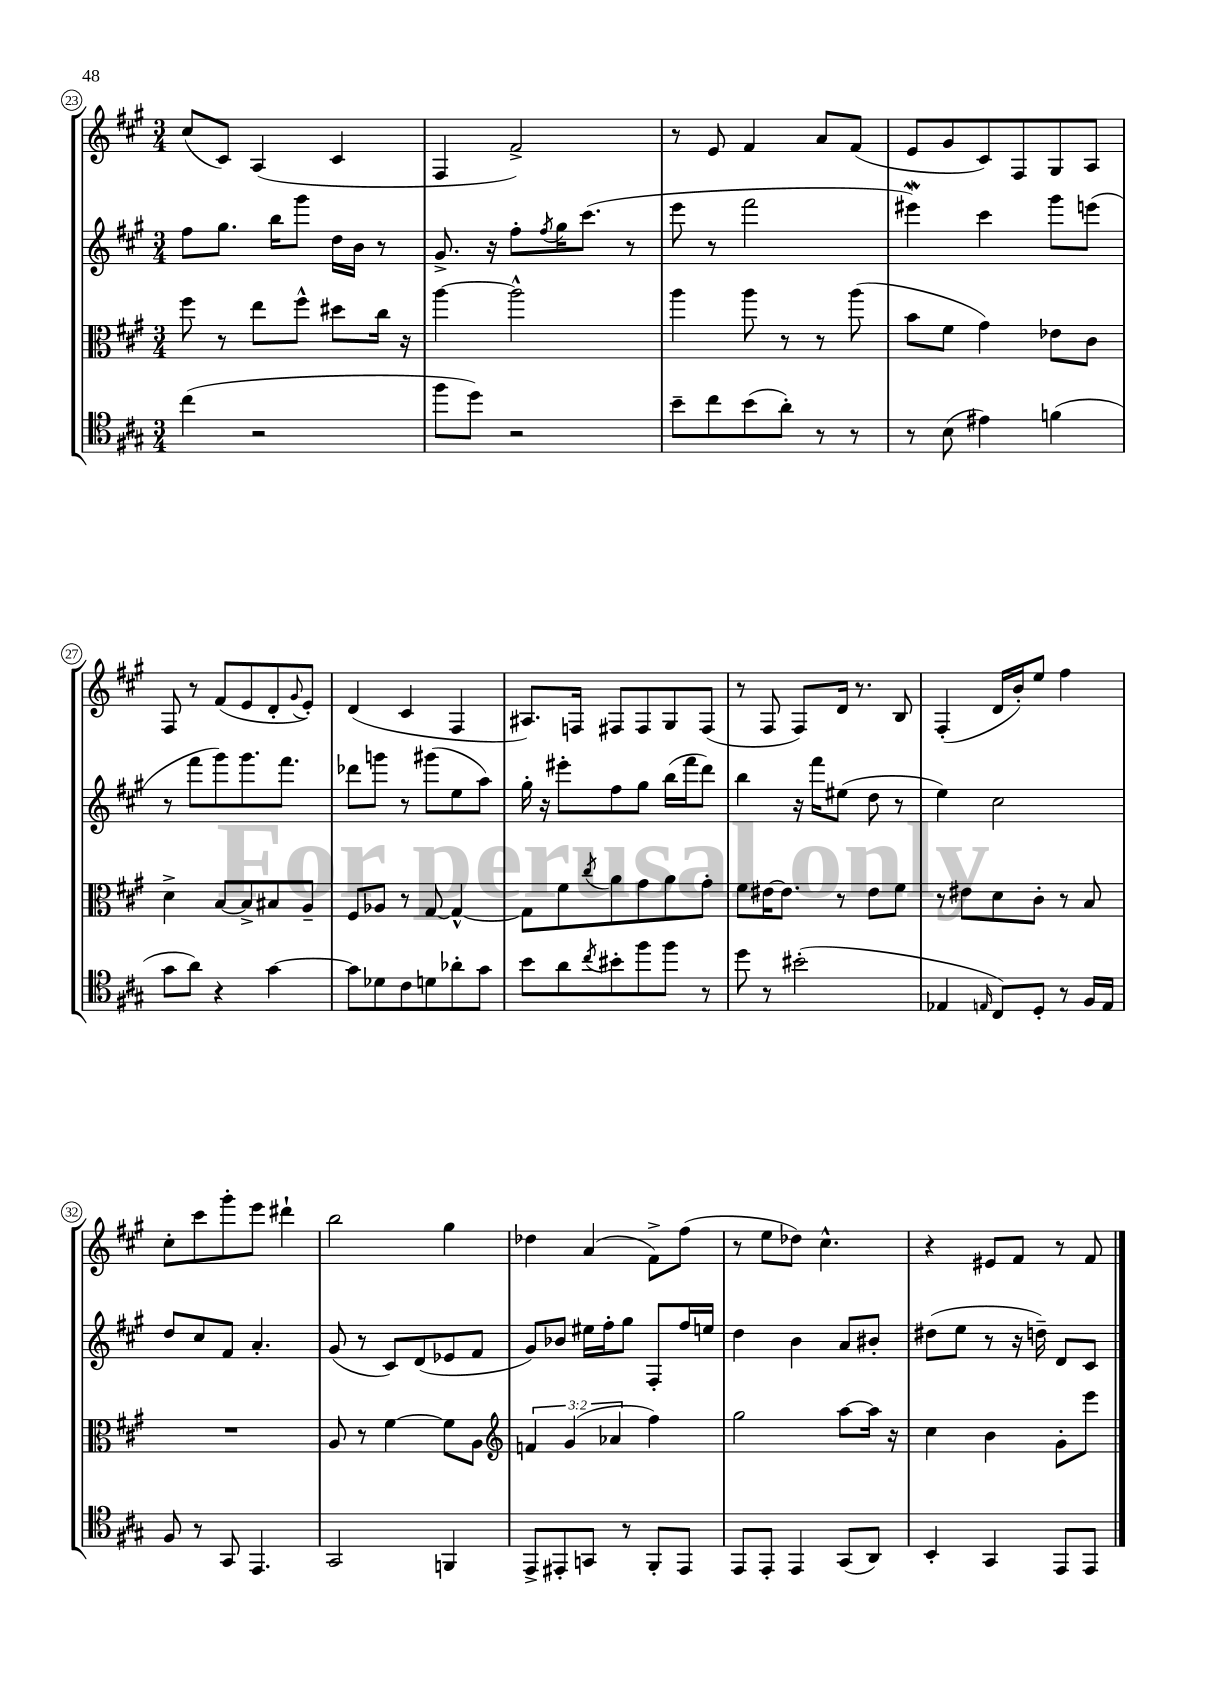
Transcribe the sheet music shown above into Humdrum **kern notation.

**kern	**kern	**kern	**kern
*part4	*part3	*part2	*part1
*staff4	*staff3	*staff2	*staff1
*clefC4	*clefC3	*clefG2	*clefG2
*k[f#c#g#]	*k[f#c#g#]	*k[f#c#g#]	*k[f#c#g#]
*M3/4	*M3/4	*M3/4	*M3/4
=23	=23	=23	=23
(4cc#\	8ff#\	8ff#\L	(8cc#/L
.	8r	8.gg#\J	8c#/J)
2r	8ee\L	.	(4A/
.	.	16bb\KL	.
.	8ff#^^\J	8ggg#\J	.
.	8dd#X\L	16dd\LL	4c#/
.	.	16b\JJ	.
.	16cc#\Jk	8r	.
.	16r	.	.
=24	=24	=24	=24
8ff#\L	[4aa\	8.g#^/	4F#/
8dd\J)	.	.	.
.	.	16r	.
2r	2aa^^\]	8ff#'\L	2f#^/)
.	.	8qff#/	.
.	.	16gg#\K	.
.	.	(8.ccc#\J	.
.	.	8r	.
=25	=25	=25	=25
8b~\L	4aa\	8eee\	8r
8cc#\	.	8r	8e/
(8b\	8aa\	2fff#\	4f#/
8a'\J)	8r	.	.
8r	8r	.	8a/L
8r	(8aa\	.	(8f#/J
=26	=26	=26	=26
8r	8b\L	4eee#XW\)	8e/L
(8B\	8f#\J	.	8g#/
4e#X\)	4g#\)	4ccc#\	8c#/)
.	.	.	8F#/
(4fn\	8e-X\L	8ggg#\L	8G#/
.	8c#\J	(8eeen\J	8A/J
!!LO:LB:g=z
=27	=27	=27	=27
8g#\L	4d^\	8r	8F#/
8a\J)	.	8fff#\L	8r
4r	[8B/L	8ggg#\)	(8f#/L
.	8B^/]	8.ggg#\	8e/
[4g#\	8B#X/	.	8d'/
.	.	8.fff#\J	.
.	.	.	8qqg#/
.	8A~/J	.	8e'/J)
=28	=28	=28	=28
8g#\L]	8F#/L	8ddd-X\L	(4d/
8d-X\	8A-X/J	8gggn\J	.
8c#\	8r	8r	4c#/
8dn\	[8G#/	(8ggg#X\L	.
8a-X'\	4G#^^/_	8ee\	4F#/
8g#\J	.	8aa\J)	.
=29	=29	=29	=29
8b\L	8G#\L]	16gg#'\	8.A#X/L)
.	.	16r	.
8a\	8f#\	8eee#X'\L	.
.	.	.	16Fn/Jk
8qcc#/	8qcc#/	.	.
8b#X'\	8a\	8ff#\	8F#X/L
8ff#\	8g#\	8gg#\J	8F#/
8ff#\J	8a\	(16bb\LL	8G#/
.	.	16fff#\J	.
8r	8g#'\J	8ddd\J)	(8F#/J
=30	=30	=30	=30
8dd\	8f#\L	4bb\	8r
8r	[16e#X\K	.	8F#/
.	8.e#\J]	.	.
(2b#X'\	.	16r	8F#/L)
.	.	16fff#\KL	.
.	8r	(8ee#X\J	16d/Jk
.	.	.	8.r
.	8e#\L	8dd\	.
.	8f#\J	8r	8B/
=31	=31	=31	=31
4E-X/	8r	4ee\)	(4F#'/
.	8e#X\L	.	.
16qqEn/	.	.	.
8C#/L)	8d\	2cc#\	16d/LL
.	.	.	16b'/J)
8D'/J	8c#'\J	.	8ee/J
8r	8r	.	4ff#\
16F#/LL	8B/	.	.
16E/JJ	.	.	.
!!LO:LB:g=z
=32	=32	=32	=32
8F#/	2.r	8dd/L	8cc#'\L
8r	.	8cc#/	8ccc#\
8GG#/	.	8f#/J	8ggg#'\
4.EE/	.	4.a'/	8eee\J
.	.	.	4ddd#X`\
=33	=33	=33	=33
2GG#/	8A/	(8g#/	2bb\
.	8r	8r	.
.	[4f#\	8c#/L)	.
.	.	(8d/	.
4FFn/	8f#\L]	8e-X/	4gg#\
.	8A\J	8f#/J	.
=34	=34	=34	=34
*	*clefG2	*	*
8EE^/L	6fn/	8g#/L)	4dd-X\
8EE#X'/	.	8b-X/J	.
.	(6g#/	.	.
8GGn/J	.	16ee#X\LL	(4a/
.	.	16ff#'\J	.
.	6a-X/	.	.
8r	.	8gg#\J	.
8FF#'/L	4ff#\)	8F#'/L	8f#^\L)
8EE#/J	.	16ff#/L	(8ff#\J
.	.	16een/JJ	.
=35	=35	=35	=35
8EE/L	2gg#\	4dd\	8r
8EE'/J	.	.	8ee\L
4EE/	.	4b\	8dd-X\J)
.	.	.	4.cc#^^\
(8GG#/L	[8aa\L	8a/L	.
8AA/J)	16aa\Jk]	8b#X'/J	.
.	16r	.	.
=36	=36	=36	=36
4BB'/	4cc#\	(8dd#X\L	4r
.	.	8ee\J	.
4GG#/	4b\	8r	8e#X/L
.	.	16r	8f#/J
.	.	16ddn~\)	.
8EE/L	8g#'\L	8d/L	8r
8EE/J	8eee\J	8c#/J	8f#/
==	==	==	==
*-	*-	*-	*-
